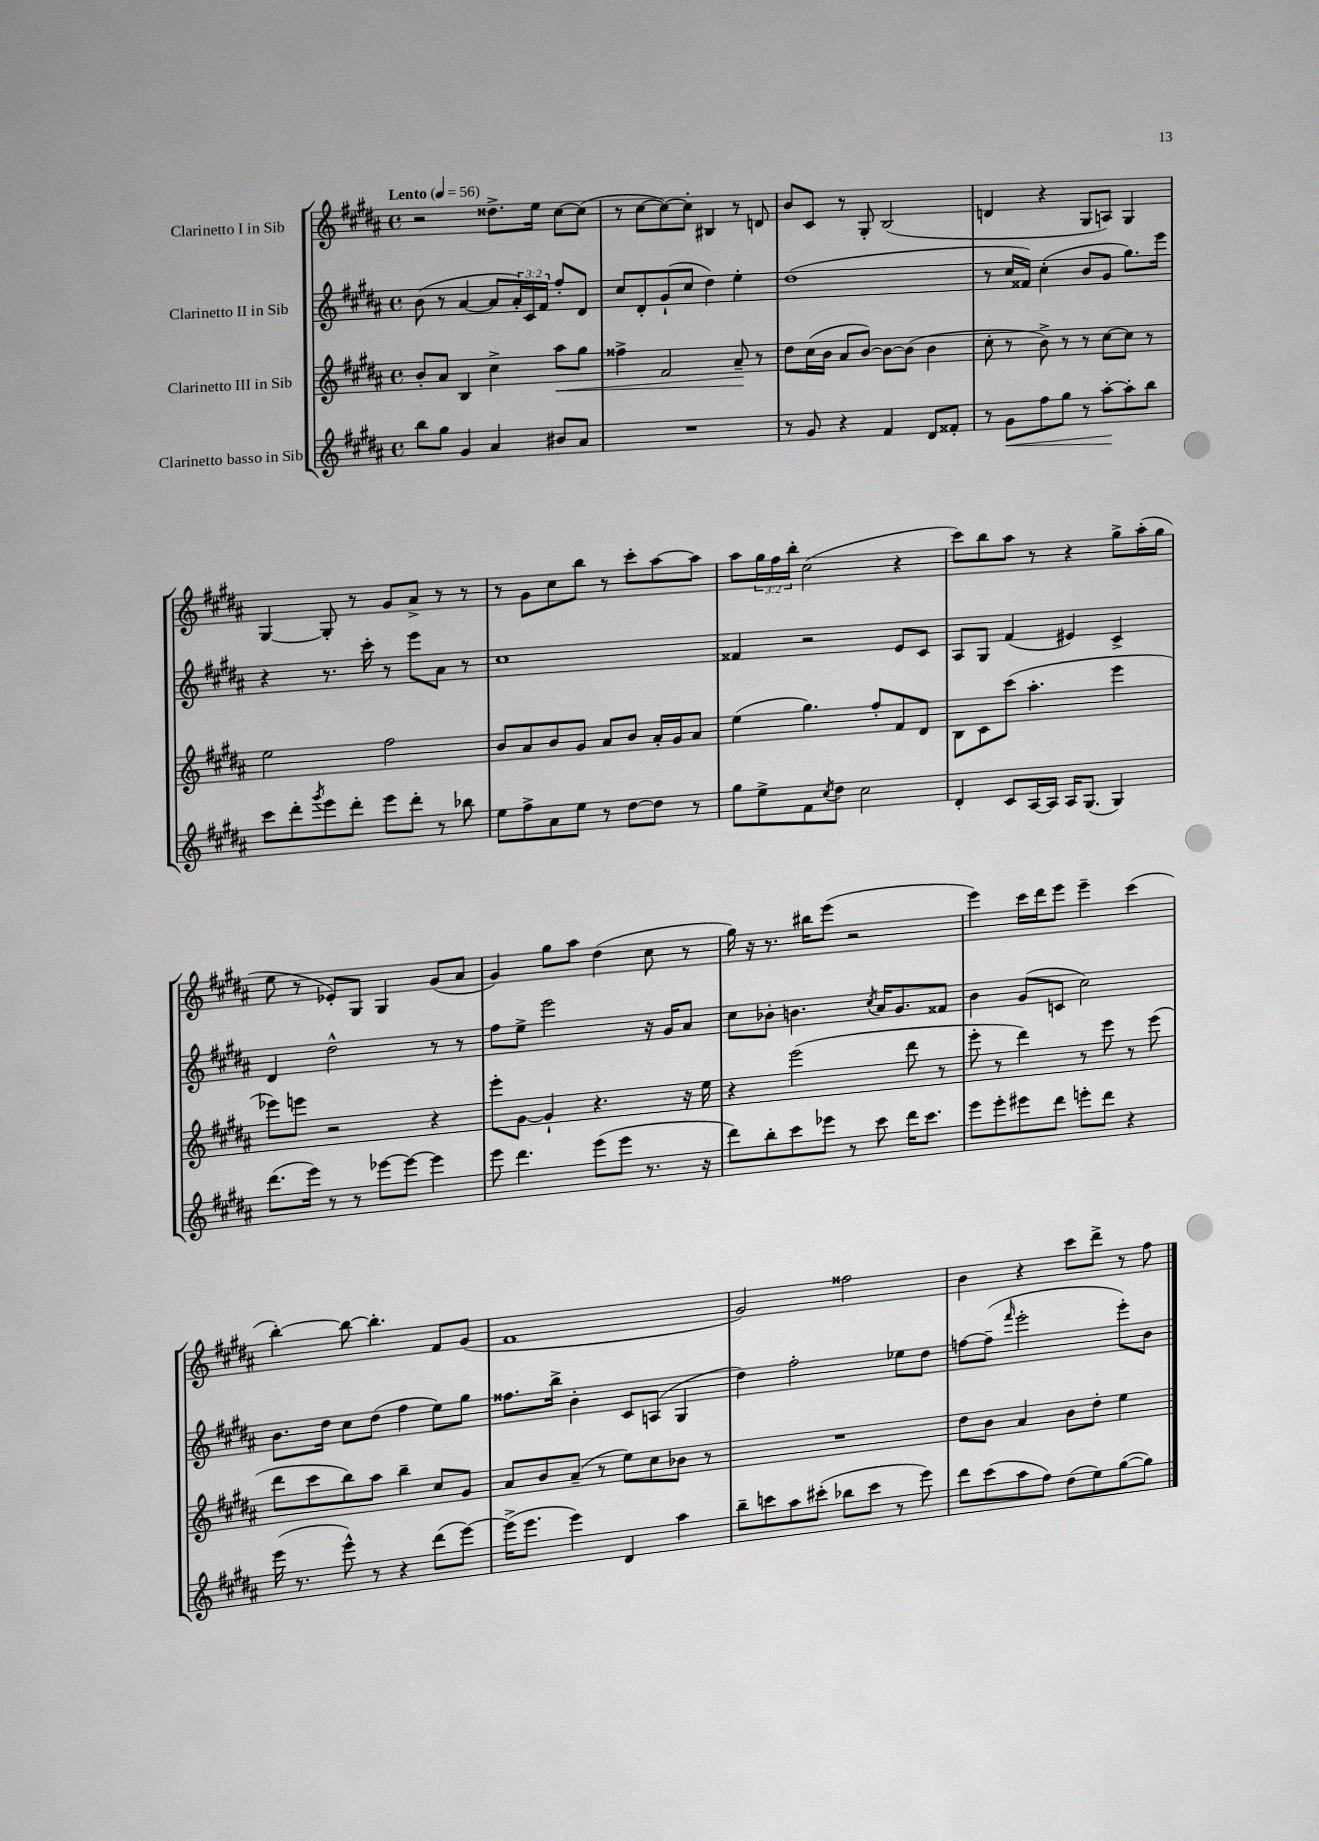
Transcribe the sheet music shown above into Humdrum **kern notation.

**kern	**kern	**kern	**kern
*staff4	*staff3	*staff2	*staff1
*clefG2	*clefG2	*clefG2	*clefG2
*k[f#c#g#d#a#]	*k[f#c#g#d#a#]	*k[f#c#g#d#a#]	*k[f#c#g#d#a#]
*M4/4	*M4/4	*M4/4	*M4/4
*met(c)	*met(c)	*met(c)	*met(c)
*MM56	*MM56	*MM56	*MM56
8bb\L	8b'/L	(8b\	2r
8gg#\J	8a#/J	8r	.
4g#/	4B/	[4a#/	.
4a#/	4cc#^\	8a#/]L	8.dd##^\L
.	.	24a#'/L)	.
.	.	24c#/	.
.	.	.	16ee\Jk
.	.	24f#/JJ	.
8b#/L	8aa#\L	8ff#'/L	[8cc#\L
8a#/J	8gg#\J	8d#/J	(8cc#\]J
=	=	=	=
1r	4ff##^\	8cc#/L	8r
.	.	8d#'/	[8cc#\L
.	2f#/	(8g#`/	8cc#\_)
.	.	8cc#/J	8cc#'\]J
.	.	4dd#\)	4B#/
.	8a#~/	4ee'\	8r
.	8r	.	8d/
=	=	=	=
8r	8dd#\L	(1dd#	8b/L
8g#/	(16cc#\L	.	8c#/J
.	16b\JJ	.	.
4r	8a#/L	.	8r
.	[8b/J)	.	8G#'/
4f#/	8b\_L	.	(2B/
.	(8b\]J	.	.
8d#/L	4b\	.	.
8f##'/J	.	.	.
=	=	=	=
8r	8cc#'\	8r	4d/
8g#\L	8r	16cc#/LL	.
.	.	16f##/JJ)	.
8ff#\	8b^\)	(4cc#'\	4r
8gg#\J	8r	.	.
8r	8r	8b/L	8G#/L
[8aa#'\L	[8cc#\L	8g#/J	8A/J)
8aa#'\]	8cc#\]J	8.gg#\L)	4G#/
8bb\J	8r	.	.
.	.	16eee\Jk	.
=	=	=	=
8ccc#\L	2ee\	4r	[4G#/
8ddd#'\	.	.	.
8qggg#/	.	.	.
8eee\	.	8.r	8G#'/]
8ddd#'\J	.	.	8r
.	.	16ccc#'\	.
8eee\L	2ff#\	8r	8g#/L
8ddd#'\J	.	8eee\L	8a#^/J
8r	.	8a#\J	8r
8bb-\	.	8r	8r
=	=	=	=
8ee\L	8b/L	1cc#	8r
8ff#^\	8a#/	.	8g#\L
8a#\	8b/	.	8cc#\
8ee\J	8g#/J	.	8bb\J
8r	8a#/L	.	8r
[8dd#\L	8b/J	.	8ccc#'\L
8dd#\]J	16a#'/LL	.	[8aa#\
.	16g#/J	.	.
8r	8a#/J	.	8aa#\]J
=	=	=	=
8gg#\L	(4ee\	4f##/	8aa#\L
8ee^\	.	.	24gg#\L
.	.	.	24ff#\
.	.	.	24bb'\JJ
8f#\	4.gg#\)	2r	(2cc#\
8qcc#/	.	.	.
8dd#\J	.	.	.
2cc#\	.	.	.
.	8ff#'/L	.	.
.	8f#/	8e/L	4r
.	8d#/J	8c#/J	.
=	=	=	=
4d#'/	8B\L	8A#/L	8ccc#\L)
.	8c#\	8G#/J	8bb\
8c#/L	(8ccc#\J	(4f#/	8aa#\J
[16A#/L	4.aa#'\	.	8r
16A#/]JJ	.	.	.
16A#/LK	.	4e#/)	4r
(8.G#/J	.	.	.
4G#/)	4eee\	4c#^/	8gg#^\L
.	.	.	(16aa#'\L
.	.	.	16gg#\JJ
=	=	=	=
(8.ddd#\L	8eee-\L)	4d#/	8ee\
.	8eee\J	.	8r
16eee\Jk)	.	.	.
8r	2r	2dd#^^\	8e-'/L)
8r	.	.	8G#/J
[8eee-\L	.	.	4G#/
8eee-\_J	.	.	.
4eee-\]	4r	8r	(8g#/L
.	.	8r	8a#/J
=	=	=	=
8eee\	8eee'\L	8ff#\L	4g#/)
4.ddd#\	[8g#\J	8ee^\J	.
.	4g#`/]	2eee\	8gg#\L
.	.	.	8aa#\J
(8eee\L	4.r	.	(4dd#\
8eee\J	.	.	.
8.r	.	16r	8cc#\
.	.	16g#/LK	.
.	16r	8a#/J	8r
16r	16ee\	.	.
=	=	=	=
8ddd#\L)	4r	8cc#\L	16gg#\)
.	.	.	16r
8bb'\	.	8b-'\J	8.r
8ccc#\	(2eee\	4.b\	.
.	.	.	16bb#\LK
8eee-\J	.	.	(8eee\J
8r	.	.	2r
.	.	8qcc#/	.
8ccc#\	.	16a#/LK	.
.	.	8.g#/	.
16ddd#\LK	8ddd#\	.	.
8.ccc#\J	.	.	.
.	8r	8f##/J	.
=	=	=	=
8eee\L	8eee'\	4b\	4eee\)
8eee'\	8r	.	.
8eee#\	4ddd#\)	(8g#/L	16ccc#\LL
.	.	.	16ddd#\J
8ddd#\J	.	8c/J	8eee\J
8eee'\L	8r	2cc#\)	4eee~\
8ddd#\J	8eee\	.	.
4r	8r	.	(4ccc#\
.	(8eee\	.	.
=	=	=	=
(16eee\	8ddd#\L	8.b\L	[4bb'\)
8.r	.	.	.
.	8ccc#\	.	.
.	.	16dd#\Jk	.
8eee^^\)	8bb\)	8cc#\L	8bb\_
8r	8aa#\J	(8dd#\J	4.bb'\]
4r	4bb~\	4ff#\	.
(8ddd#\L	8cc#/L	8ee\L)	8f#/L
[8eee\J)	8g#/J	8gg#\J	(8g#/J
=	=	=	=
(16eee^\]LK	8a#/L	8.ff##\L	1f#
8.eee\J	.	.	.
.	8b/	.	.
.	.	16bb^\Jk	.
4eee\)	(8a#~/J	4b'\	.
.	8r	.	.
4d#/	8ee\L)	8c#/L	.
.	8cc#\	(8A/J	.
4aa#\	8b-\J	4G#/	.
.	8r	.	.
=	=	=	=
8bb~\L	1r	4dd#\)	2g#/)
8ccc\	.	.	.
8aa#\	.	2ff#'\	.
(8ccc#'\J	.	.	.
8bb-\L	.	.	2ff##\
8ccc#\J	.	.	.
8r	.	8ee-\L	.
8eee\)	.	8dd#\J	.
=	=	=	=
8ddd#\L	8dd#\L	[8ff\L	4b\
(8ccc#\	8b\J	(8ff~\]J	.
.	.	16qqfff#/	.
8aa#\	4a#/	2eee'\	4r
8ff#\J)	.	.	.
(8dd#\L	8b\L	.	8ccc#\L
8ee\)	8dd#'\J	.	8ddd#^\J
([8gg#\	4ee\	8eee'\L)	8r
8gg#\]J)	.	8b\J	8ff#\
==	==	==	==
*-	*-	*-	*-
